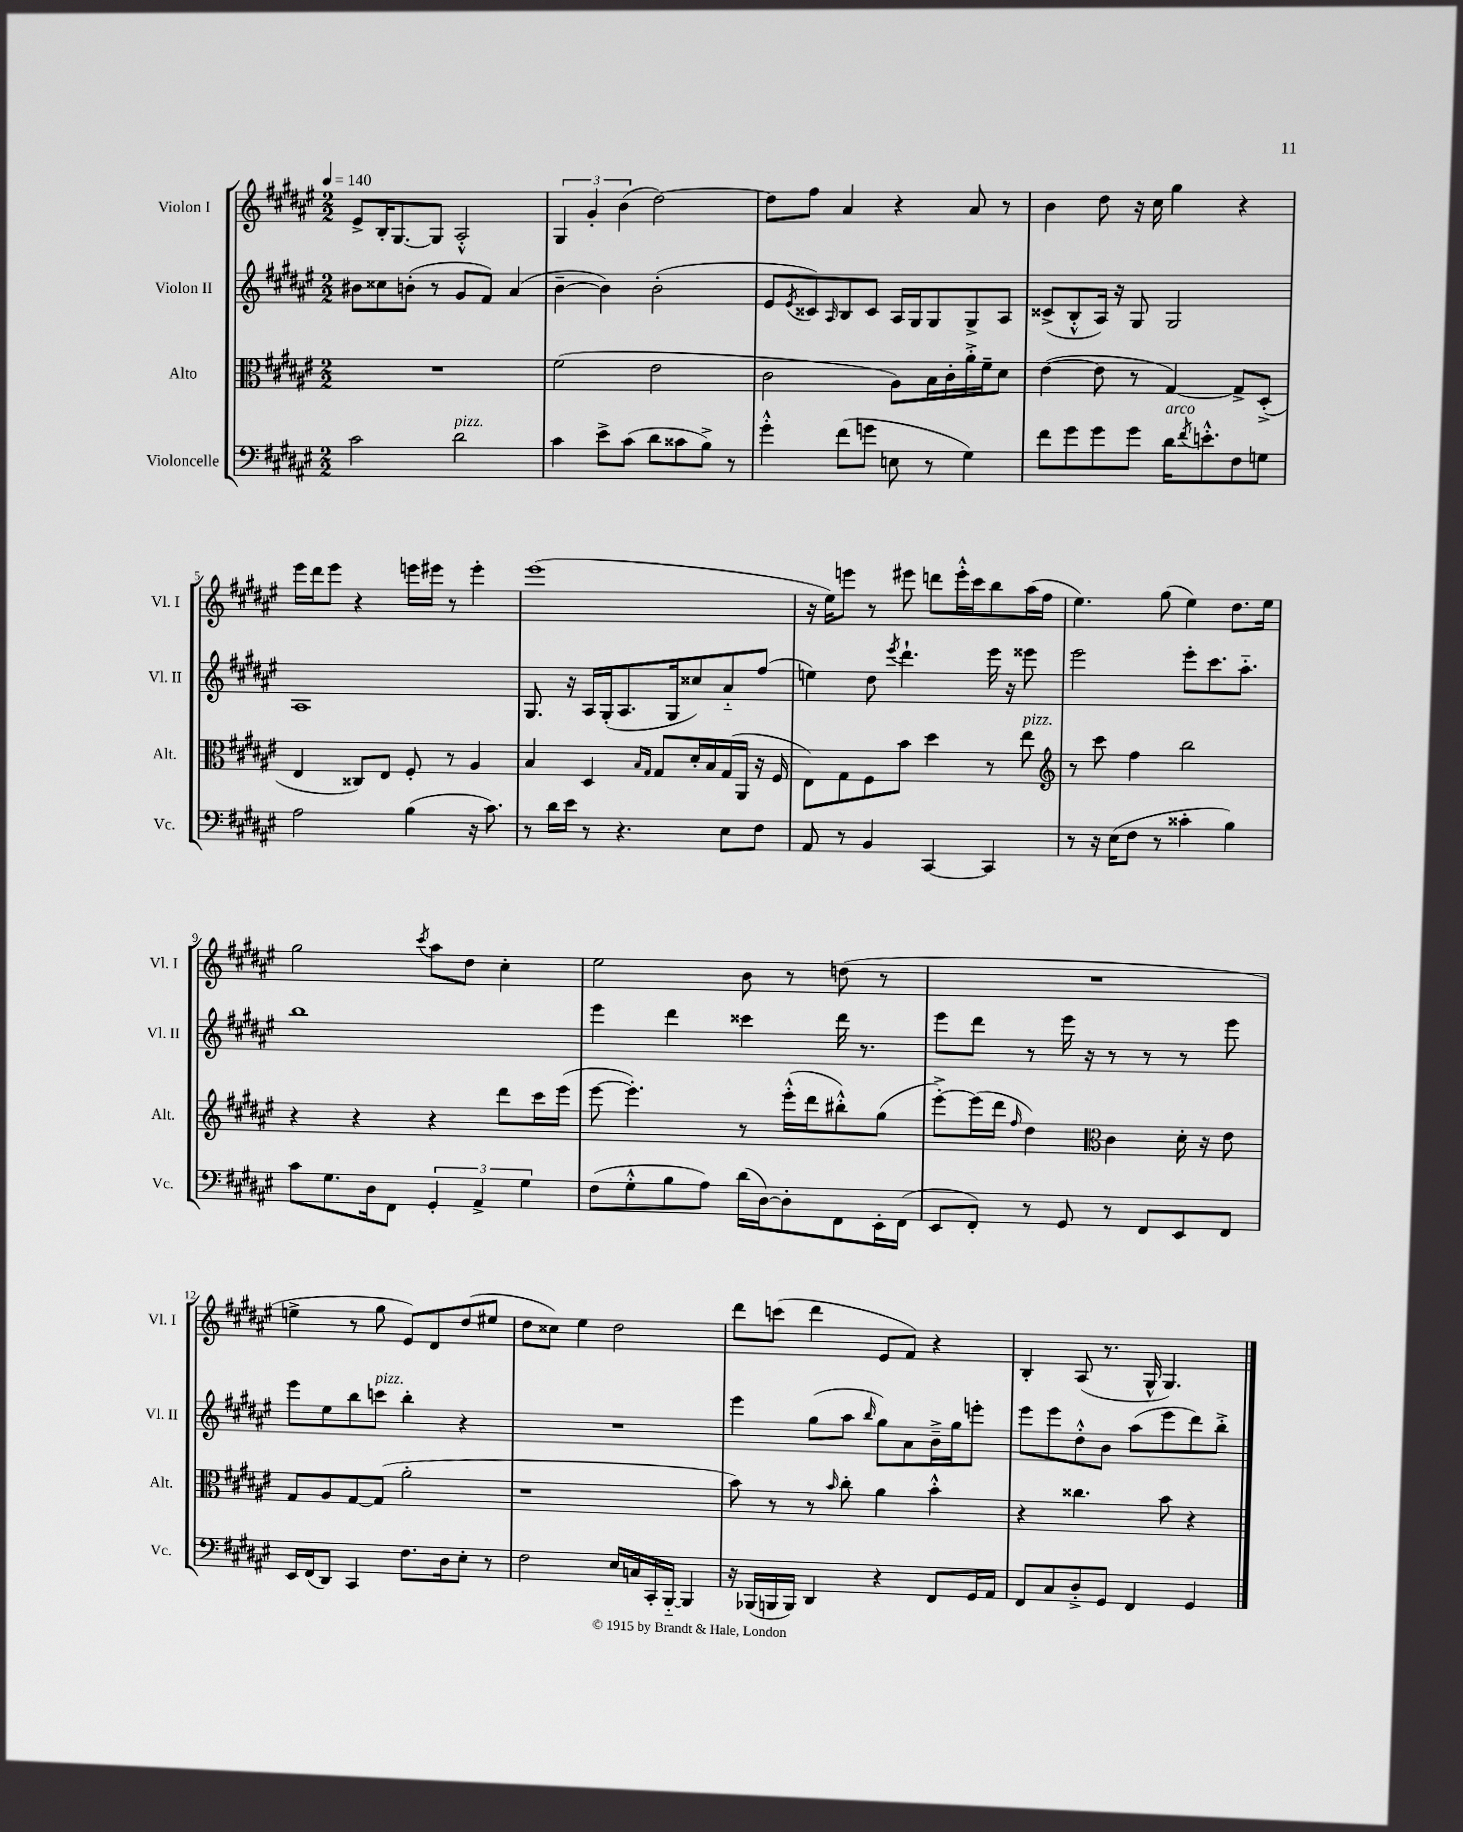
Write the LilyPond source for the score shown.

<<
\new StaffGroup <<
\new Staff = "s0" \with { instrumentName = "Violon I" shortInstrumentName = "Vl. I" } {
    \clef treble \key fis \major \numericTimeSignature \time 2/2 \tempo 4 = 140
    eis'8-> b16-. gis8.~ gis8 ais2-.-^ |
    \tuplet 3/2 { gis4 gis'4-. b'4( } dis''2~) |
    dis''8 fis''8 ais'4 r4 ais'8 r8 |
    b'4 dis''8 r16 cis''16 gis''4 r4 |
    eis'''16 dis'''16 eis'''8 r4 e'''16 eis'''16 r8 eis'''4-. |
    eis'''1( |
    r16 eis''16) e'''8 r8 eis'''8 d'''8 eis'''16-.-^ cis'''16 b''8 ais''16( fis''16 |
    eis''4.) gis''8( eis''4) dis''8. eis''16 |
    gis''2 \acciaccatura { cis'''8 } ais''8 dis''8 cis''4-. |
    eis''2 b'8 r8 d''8( r8 |
    R1 |
    e''4-> r8 gis''8 eis'8) dis'8 dis''8( eis''8 |
    dis''8 cisis''8) eis''4 dis''2 |
    dis'''8 c'''8( dis'''4 eis'8 fis'8) r4 |
    b4-. ais8( r8. gis16-^ gis4.) \bar "|." |
}
\new Staff = "s1" \with { instrumentName = "Violon II" shortInstrumentName = "Vl. II" } {
    \clef treble \key fis \major \numericTimeSignature \time 2/2
    bis'8 cisis''8 b'8-.( r8 gis'8 fis'8) ais'4( |
    b'4~-- b'4) b'2-.( |
    eis'8 \acciaccatura { eis'8 } cisis'8) \grace { ais16 } b8 cisis'8 ais16 gis16 gis8 gis8-> ais8 |
    cisis'8->( b8-.-^ ais16) r16 gis8 gis2 |
    ais1 |
    gis8. r16 ais16 gis16-.( ais8. gis16 cisis''8) ais'8-_ fis''8( |
    e''4) dis''8 \acciaccatura { eis'''8 } dis'''4.-! eis'''16 r16 eisis'''8 |
    eis'''2 eis'''8-. cis'''8. ais''8.-_ |
    b''1 |
    eis'''4 dis'''4 cisis'''4 dis'''16 r8. |
    eis'''8 dis'''8 r8 eis'''16 r16 r8 r8 r8 eis'''8 |
    eis'''8 eis''8 b''8 c'''8^\markup { \italic "pizz." } b''4-. r4 |
    R1 |
    eis'''4 gis''8( ais''8 \grace { b''16 } gis''8) ais'8 b'16---> gis''16 e'''8-. |
    eis'''8 eis'''8 dis''8-.-^ b'8 ais''8( eis'''8 dis'''8) b''8-.-> \bar "|." |
}
\new Staff = "s2" \with { instrumentName = "Alto" shortInstrumentName = "Alt." } {
    \clef alto \key fis \major \numericTimeSignature \time 2/2
    R1 |
    fis'2( eis'2 |
    cis'2 ais8) b16 cis'16-. ais'16-.-> fis'16-- dis'8 |
    eis'4~( eis'8 r8 gis4~) gis8-> dis8-.->( |
    eis4 cisis8) eis8 fis8-. r8 ais4 |
    b4 dis4 \grace { b16 gis16 } gis8 dis'16-. b16 gis16( ais,16 r16 fis16 |
    eis8) gis8 fis8 b'8 dis''4 r8 eis''8^\markup { \italic "pizz." } |
    \clef treble r8 cis'''8 fis''4 b''2 |
    r4 r4 r4 dis'''8 cis'''16 eis'''16( |
    eis'''8~ eis'''4.-.) r8 eis'''16-.-^( dis'''16 bis''8-.-^) gis''8( |
    eis'''8~-.->) eis'''16( dis'''16 \grace { fis''16 } dis''4) \clef alto cis'4 dis'16-. r16 eis'8 |
    gis8 ais8 gis8~ gis8( ais'2-. |
    r1 |
    b'8) r8 r8 \grace { b'16 } cis''8-. ais'4 b'4-.-^ |
    r4 cisis''4. b'8 r4 \bar "|." |
}
\new Staff = "s3" \with { instrumentName = "Violoncelle" shortInstrumentName = "Vc." } {
    \clef bass \key fis \major \numericTimeSignature \time 2/2
    cis'2 dis'2^\markup { \italic "pizz." } |
    cis'4 eis'8-> cis'8( dis'8 cisis'8 b8->) r8 |
    gis'4-.-^ fis'8( g'8 e8 r8 gis4) |
    fis'8 gis'8 gis'8 gis'8 dis'16^\markup { \italic "arco" } \acciaccatura { fis'8 } e'8.-.-^ fis8 g8 |
    ais2 b4( r16 cis'8.) |
    r8 dis'16 eis'16 r8 r4. eis8 fis8 |
    ais,8 r8 b,4 cis,4~ cis,4 |
    r8 r16 eis16( fis8 r8 cisis'4-. b4) |
    cis'8 gis8. dis16 fis,8 \tuplet 3/2 { gis,4-. ais,4-> gis4 } |
    fis8( gis8-.-^ b8 ais8) dis'16( dis16~) dis8-. fis,8 eis,16-. fis,16( |
    eis,8 fis,8-.) r8 gis,8 r8 fis,8 eis,8 fis,8 |
    eis,16 fis,16( dis,8) cis,4 fis8. dis16 eis8-. r8 |
    fis2 eis16 c16 cis,16-. b,,16~-_ b,,4 |
    r16 bes,,16( b,,16 b,,16) dis,4 r4 fis,8 gis,16 ais,16 |
    fis,8 cis8 dis8-.-> gis,8 fis,4 gis,4 \bar "|." |
}
>>
>>
